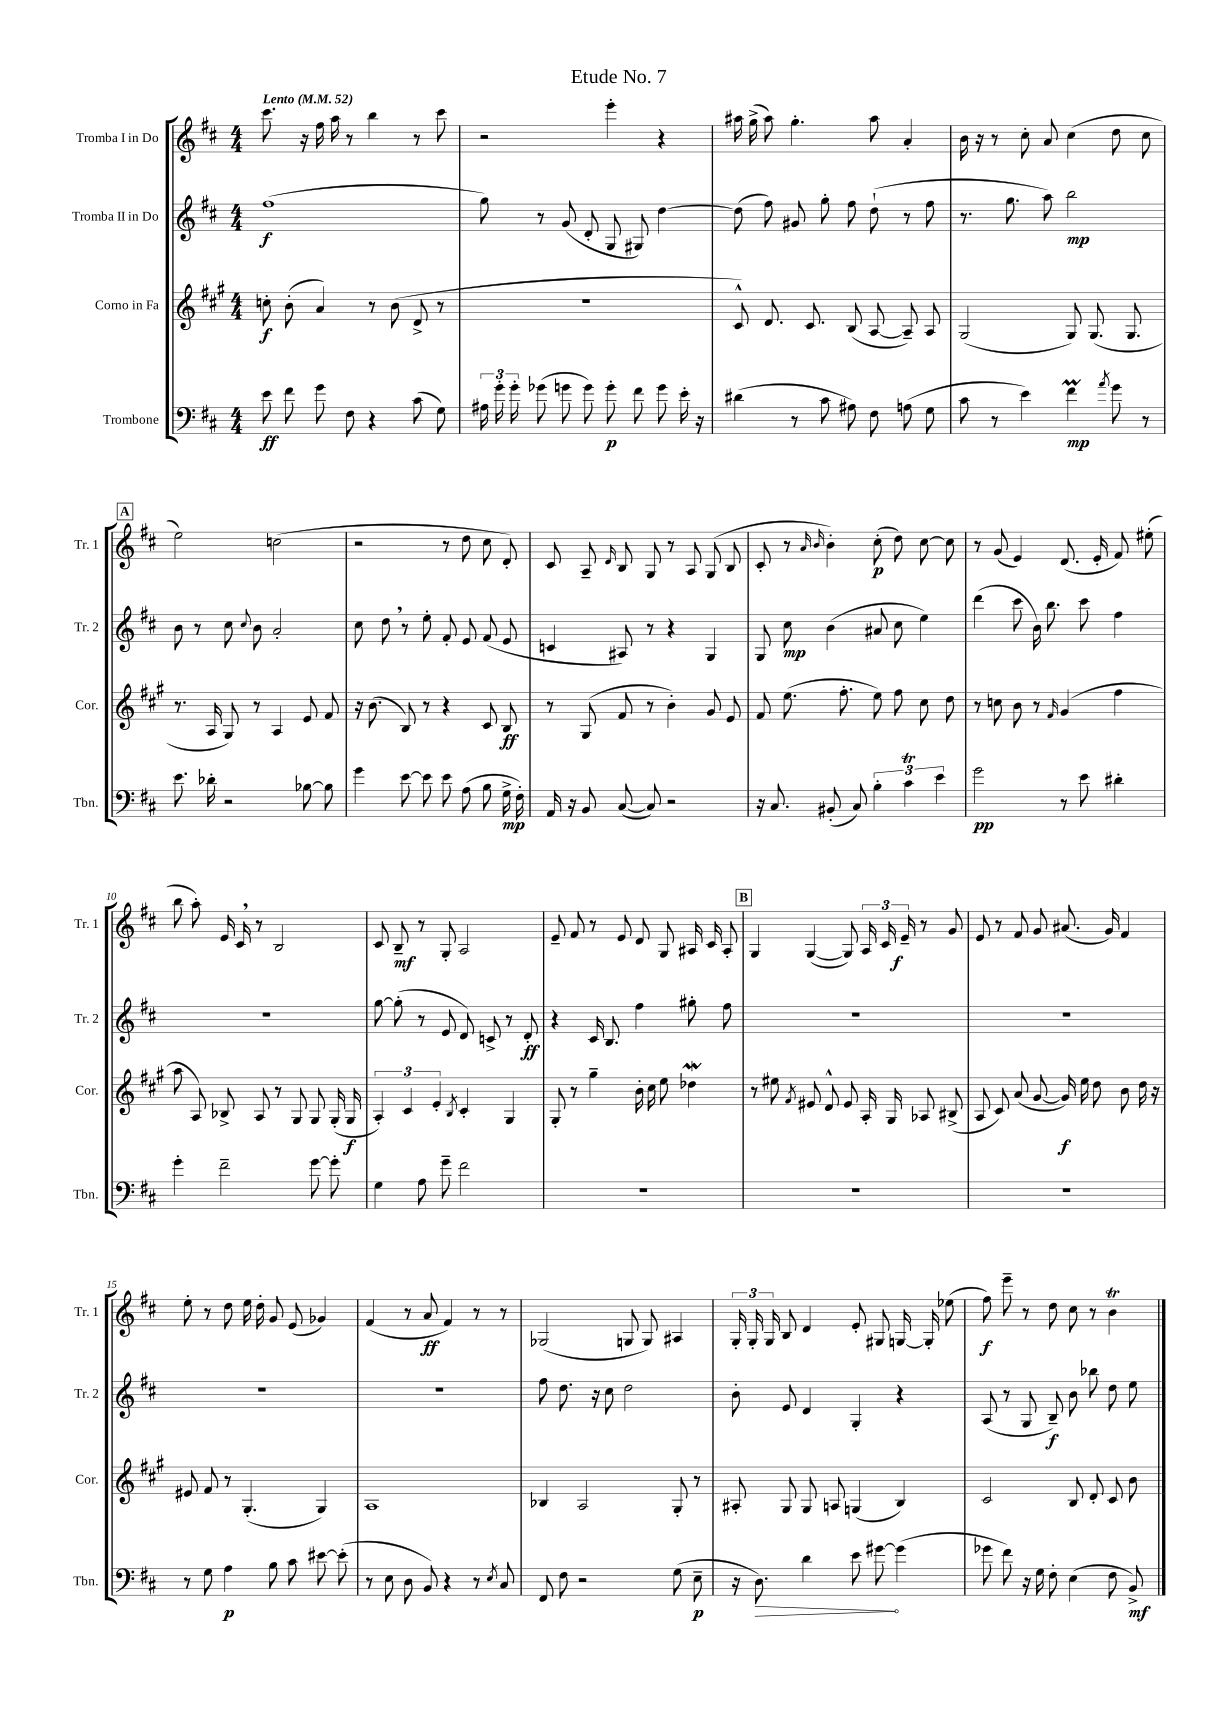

**kern	**kern	**kern	**kern
*staff4	*staff3	*staff2	*staff1
*clefF4	*clefG2	*clefG2	*clefG2
*k[f#c#]	*k[f#c#g#]	*k[f#c#]	*k[f#c#]
*M4/4	*M4/4	*M4/4	*M4/4
*MM52	*MM52	*MM52	*MM52
8e	8cc'	(1ff#	8.ccc#
8f#	(8b'	.	.
.	.	.	16r
8g	4a)	.	16ff#
.	.	.	16aa
8F#	.	.	8r
4r	8r	.	4bb
.	(8b	.	.
(8c#	8d^	.	8r
8G)	8r	.	8ccc#
=	=	=	=
24A#	1r	8gg)	2r
24g'	.	.	.
24g'	.	.	.
(8g-	.	8r	.
8g	.	(8g	.
8g)	.	8d'	.
8g'	.	8G	4eee'
8f#	.	8G#)	.
8g	.	[4dd	4r
16e'	.	.	.
16r	.	.	.
=	=	=	=
(4d#	8c#^^)	(8dd]	16aa#
.	.	.	(16gg^
.	8.d	8ff#)	8aa#)
8r	.	8g#	4.gg'
.	8.c#	.	.
8c#	.	8gg'	.
8A#)	(8B	8ff#	.
8F#	[8A	(8dd`	8aa#
(8A	8A~])	8r	4a'
8G	8A	8ff#	.
=	=	=	=
8c#	(2G#	8.r	16b
.	.	.	16r
8r	.	.	8r
.	.	8.gg	.
4e)	.	.	8cc#'
.	.	8aa)	8a
4f#	8G#)	2bb	(4cc#
.	(8.G#	.	.
8qa	.	.	.
8g	.	.	8dd
.	8.G#	.	.
8r	.	.	8cc#
=	=	=	=
8.e	8.r	8b	2ee)
.	.	8r	.
16d-'	16A	.	.
2r	8G#)	8cc#	.
.	.	8qqcc#	.
.	8r	8b	.
.	4A	2a'	(2cc
[8B-	8e	.	.
8B-]	8f#	.	.
=	=	=	=
4g	16r	8cc#	2r
.	(8.b	.	.
.	.	8dd	.
[8e	8B)	8r	.
8e]	8r	8ee'	.
8e	4r	8f#'	8r
(8A	.	8e	8dd
8B	8c#	(8f#	8cc#
16G^	8B	8e	8d')
16F#')	.	.	.
=	=	=	=
16AA	8r	4c	8c#
16r	.	.	.
8BB	(8G#	.	8A~
.	.	.	16qqd
([8C#	8f#	8A#)	8B
8C#])	8r	8r	8G
2r	4b')	4r	8r
.	.	.	8A
.	8g#	4G	(8G
.	8e	.	8B
=	=	=	=
16r	8f#	8G	8c#'
8.C#	.	.	.
.	(8.ee	8cc#	8r
.	.	.	16qqa
.	.	.	16qqb
(8BB#'	.	(4b	4b')
.	8.ff#'	.	.
8C#)	.	.	.
6B'	8ee)	8a#	(8cc#'
.	8ff#	8cc#	8dd)
6c#	.	.	.
.	8cc#	4ee)	[8cc#
6e	.	.	.
.	8dd	.	8cc#]
=	=	=	=
2g	8r	(4ddd	8r
.	8cc	.	(8g
.	8b	8ccc#	4e)
.	8r	16b)	.
.	.	8.bb	.
.	16qqf#	.	.
8r	(4g#	.	(8.d
8e	.	8ccc#	.
.	.	.	16e'
4d#'	4ff#	4ff#	8f#)
.	.	.	(8ee#'
=	=	=	=
4g'	8aa	1r	8bb
.	8A)	.	8aa')
2f#~	8B-^	.	16e
.	.	.	16c#
.	8A	.	8r
.	8r	.	2B
.	8G#	.	.
[8g	8G#	.	.
8g']	(16G#'	.	.
.	16G#	.	.
=	=	=	=
4G	6A')	[8gg	8c#
.	.	(8gg']	8B~
.	6c#	.	.
8A	.	8r	8r
.	6e'	.	.
8g~	.	8e	8G'
.	8qB	.	.
2f#	4c#'	8d)	2A
.	.	8c^	.
.	4G#	8r	.
.	.	8d'	.
=	=	=	=
1r	8G#'	4r	8e~
.	8r	.	8f#
.	4gg#~	16c#	8r
.	.	8.B	.
.	.	.	8e
.	16b'	4ff#	8d
.	16cc#	.	.
.	8ee	.	8G
.	4dd-	8gg#'	16A#
.	.	.	16c#
.	.	8ff#	8A#'
=	=	=	=
1r	8r	1r	4G
.	8ee#	.	.
.	8qf#	.	.
.	8e#	.	([4G
.	8d^^	.	.
.	8e#	.	8G])
.	16A'	.	24A
.	.	.	24c#
.	16G#	.	.
.	.	.	24e~
.	8A-	.	8r
.	(8B#^	.	8g
=	=	=	=
1r	8A	1r	8e
.	8c#)	.	8r
.	(8a	.	8f#
.	[8g#	.	8g
.	16g#])	.	(8.a#
.	16ee	.	.
.	8dd	.	.
.	.	.	16g)
.	8b	.	4f#
.	16dd	.	.
.	16r	.	.
=	=	=	=
8r	8e#	1r	8ee'
8G	8f#	.	8r
4A	8r	.	8dd
.	(4.G#'	.	16ee
.	.	.	16dd'
8B	.	.	8g
8c#	.	.	(8e
[8e#	4G#)	.	4g-)
(8e#']	.	.	.
=	=	=	=
8r	1A	1r	(4f#
8E	.	.	.
8D	.	.	8r
8BB)	.	.	8a
4r	.	.	4f#)
8r	.	.	8r
8qE	.	.	.
8C#	.	.	8r
=	=	=	=
8FF#	4B-	8ff#	(2G-
8F#	.	8.dd	.
2r	2A	.	.
.	.	16r	.
.	.	8cc#	.
.	.	2dd	8G
.	.	.	8G)
(8G	8G#'	.	4A#
8E~	8r	.	.
=	=	=	=
16r	8A#'	8b'	24G'
.	.	.	24G'
8.D)	.	.	.
.	.	.	24G
.	8G#	8e	8B
4d	8G#	4d	4d
.	8A	.	.
8e	(4G	4G'	8e'
[8g#	.	.	8G#
(4g#]	4B)	4r	[16G
.	.	.	16G']
.	.	.	(8ee-
=	=	=	=
8g-	2c#	(8A	8ff#)
8f#)	.	8r	8eee~
16r	.	8G	8r
16G	.	.	.
8F#'	.	8B~)	8dd
(4E	8B	8b	8cc#
.	8d'	8bb-	8r
8F#	8c#	8dd	4b
8BB^)	8b	8ee	.
==	==	==	==
*-	*-	*-	*-
